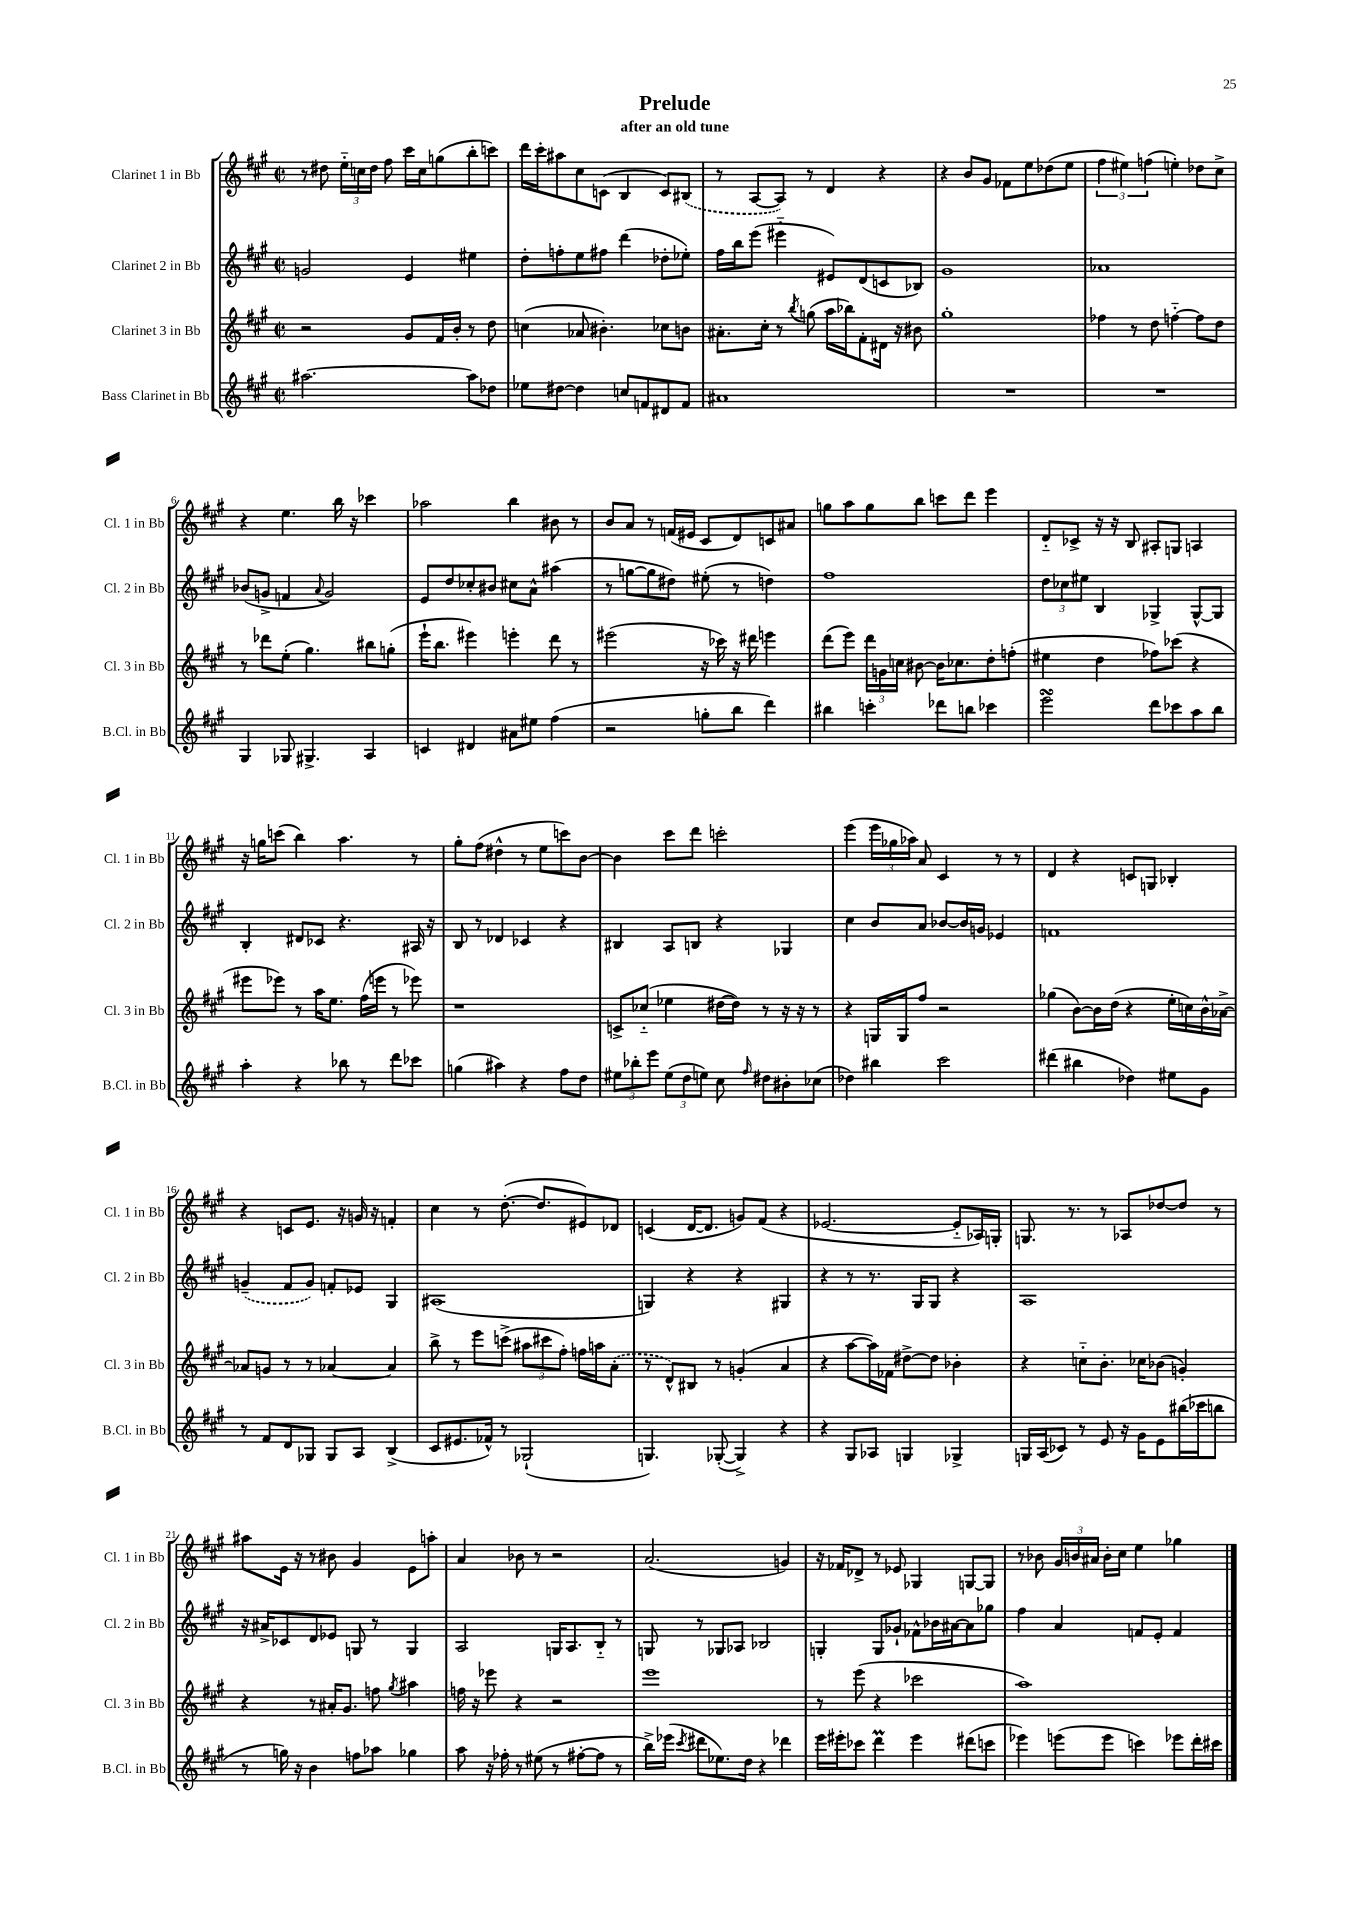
\header { title = "Prelude" subtitle = "after an old tune" }
<<
\new StaffGroup <<
\new Staff = "s0" \with { instrumentName = "Clarinet 1 in Bb" shortInstrumentName = "Cl. 1 in Bb" } {
    \clef treble \key a \major \defaultTimeSignature \time 2/2
    \autoBeamOff r8 dis''8 \tuplet 3/2 { e''16[-_ c''16 dis''16] } fis''8 cis'''16[ c''16 g''8( b''8-. c'''8]) |
    d'''16[ cis'''16-. ais''8 cis''8 c'8]( b4 c'8[) \once \slurDashed bis8]( |
    r8 a8[~ a8]) r8 d'4 r4 |
    r4 b'8[ gis'8] fes'8[ e''8 des''8( e''8] |
    \tuplet 3/2 { fis''4 eis''4) f''4( } e''4-.) des''8[ cis''8]-> |
    r4 e''4. b''16 r16 ces'''4 |
    aes''2 b''4 bis'8 r8 |
    b'8[ a'8] r8 f'16[( eis'16] cis'8[ d'8) c'8 ais'8] |
    g''8[ a''8 g''8 b''8] c'''8[ d'''8] e'''4 |
    d'8[-_ ces'8]-> r16 r16 b8 ais8[-. g8] a4 |
    r16 g''16[ c'''8]( b''4) a''4. r8 |
    gis''8[-. fis''8]( dis''4-^ r8 e''8[ c'''8) b'8]~ |
    b'4 cis'''8[ d'''8] c'''2-. |
    e'''4( \tuplet 3/2 { e'''16[ ges''16 aes''16]) } a'8 cis'4 r8 r8 |
    d'4 r4 c'8[ g8] bes4-. |
    r4 c'8[ e'8.] r16 g'16 r16 f'4-. |
    cis''4 r8 d''8.~-.( d''8.[ eis'8) des'8] |
    c'4( d'16[~ d'8.] g'8[) fis'8]( r4 |
    ees'2.~ ees'8[-_ aes16) g16]-. |
    g8. r8. r8 aes8[ des''8~ des''8] r8 |
    ais''8[ e'16] r16 r8 bis'8 gis'4 e'8[ a''8]-. |
    a'4 bes'8 r8 r2 |
    a'2.( g'4) |
    r16 fes'16[ des'8]-> r8 ees'8 ges4 g8[~ g8] |
    r8 bes'8 \tuplet 3/2 { gis'16[ b'16 ais'16] } b'16[-. cis''16] e''4 ges''4 \bar "|." |
}
\new Staff = "s1" \with { instrumentName = "Clarinet 2 in Bb" shortInstrumentName = "Cl. 2 in Bb" } {
    \clef treble \key a \major \defaultTimeSignature \time 2/2
    \autoBeamOff g'2 e'4 eis''4 |
    d''8[-. f''8-. e''8 fis''8] d'''4( des''8[-. ees''8]-.) |
    fis''16[ b''16 e'''8]( eis'''4-_ eis'8[) d'8( c'8 bes8]) |
    gis'1 |
    aes'1 |
    bes'8[( g'8]-> f'4 \appoggiatura { a'8 } g'2) |
    e'8[ d''8 ces''8-. bis'8] cis''8[ a'8]-^ ais''4( |
    r8 g''8[~ g''8 dis''8]) eis''8-.( r8 d''4) |
    fis''1 |
    \tuplet 3/2 { d''8[ ces''8 eis''8] } b4 ges4-> ges8[~-^ ges8] |
    b4-. dis'8[ ces'8] r4. ais16 r16 |
    b8 r8 des'4 ces'4 r4 |
    bis4 a8[ b8] r4 ges4 |
    cis''4 b'8[ a'8] bes'8[~ bes'16 g'16] ees'4 |
    f'1 |
    \once \slurDashed g'4--( fis'8[ g'8]) f'8[-. ees'8] gis4 |
    ais1( |
    g4) r4 r4 gis4 |
    r4 r8 r8. gis16[ gis8] r4 |
    a1 |
    r16 ais'16[-> ces'8 d'8 ees'8] g8 r8 g4 |
    a2 g16[ a8. b8]-_ r8 |
    g8 r8 ges8[ aes8] bes2 |
    g4-. g8[ ges'8]-! fes'8[-^ bes'16 ais'16~ ais'8 ges''8] |
    fis''4 a'4 f'8[ e'8]-. f'4 \bar "|." |
}
\new Staff = "s2" \with { instrumentName = "Clarinet 3 in Bb" shortInstrumentName = "Cl. 3 in Bb" } {
    \clef treble \key a \major \defaultTimeSignature \time 2/2
    \autoBeamOff r2 gis'8[ fis'16 b'16]-. r8 d''8 |
    c''4( aes'8 bis'4.-.) ces''8[ b'8] |
    ais'8.[-. cis''16]-. r8 \acciaccatura { b''8 } g''8( a''16[ bes''16) fis'8-. dis'16] r16 bis'8 |
    gis''1-. |
    fes''4 r8 d''8 f''4~-_ f''8[ d''8] |
    r8 des'''8[ e''8]-.( gis''4.) bis''8[ g''8]-.( |
    e'''16[-! b''8.] eis'''4) e'''4-. d'''8 r8 |
    eis'''2( r16 ces'''16) r16 dis'''16 e'''4 |
    d'''8[( e'''8]) \tuplet 3/2 { d'''16[ g'16 c''16] } bis'8~ bis'16[ ces''8. d''8-. f''8]-.( |
    eis''4 d''4 fes''8[) ces'''8]( r4 |
    eis'''8[ ees'''8]) r8 a''16[ e''8.] fis''16[( e'''16] r8 ees'''8) |
    r1 |
    c'8[-> ces''8]-_( ees''4 dis''16[~ dis''16]) r8 r16 r16 r8 |
    r4 g16[ g16 fis''8] r2 |
    ges''4( b'8[~) b'16 d''16]( r4 e''16[-. c''16) b'16-^ aes'16]~-> |
    aes'8[ g'8] r8 r8 aes'4~ aes'4 |
    b''8-> r8 e'''8[ c'''8]->( \tuplet 3/2 { ais''8[ cis'''8 fis''8]-.) } f''16[ a''16 \once \slurDashed a'8]-.( |
    r8 d'8[-^) bis8] r8 g'4-.( a'4 |
    r4 a''8[~ a''16) fes'16] dis''8[~-> dis''8] bes'4-. |
    r4 c''8[-_ b'8.]-. ces''16[ bes'8]( g'4-.) |
    r4 r8 ais'16[-. gis'8.] f''8 \acciaccatura { gis''8 } ais''4 |
    f''16 r16 ees'''8 r4 r2 |
    e'''1 |
    r8 e'''8( r4 ces'''2 |
    a''1) \bar "|." |
}
\new Staff = "s3" \with { instrumentName = "Bass Clarinet in Bb" shortInstrumentName = "B.Cl. in Bb" } {
    \clef treble \key a \major \defaultTimeSignature \time 2/2
    \autoBeamOff ais''2.~ ais''8[ des''8] |
    ees''8[ dis''8]~ dis''4 c''8[ f'8 dis'8 f'8] |
    ais'1 |
    R1 |
    R1 |
    gis4 ges8 gis4.-> a4 |
    c'4 dis'4 ais'8[ eis''8] fis''4( |
    r2 g''8[-. b''8] d'''4) |
    bis''4 c'''4-. des'''8[ b''8] ces'''4 |
    e'''2\turn d'''8[ ces'''8 a''8 b''8] |
    a''4-. r4 bes''8 r8 d'''8[ ces'''8] |
    g''4( ais''4) r4 fis''8[ d''8] |
    \tuplet 3/2 { eis''8[ bes''8-. e'''8] } \tuplet 3/2 { eis''8[( d''8 e''8]) } cis''8 \grace { fis''16 } dis''8[ bis'8-. ces''8]( |
    des''4) bis''4 cis'''2 |
    dis'''4( bis''4 des''4) eis''8[ gis'8] |
    r8 fis'8[ d'8 ges8] ges8[ a8] b4->( |
    cis'8[ eis'8. fes'16]-^) r8 ges2-!( |
    g4.) ges8~-.( ges4->) r4 |
    r4 gis8[ aes8] g4 ges4-> |
    g16[ a16( ces'8]) r8 e'8 r16 gis'16[ e'8 bis''16( ces'''16 b''8] |
    r8 g''16) r16 b'4 f''8[ aes''8] ges''4 |
    a''8 r16 fes''16-. r8 eis''8( r8 fis''8[~-. fis''8] r8 |
    b''16[->) ees'''16]( \acciaccatura { cis'''8 } dis'''8[ ees''8.) d''16] r4 des'''4 |
    e'''16[ eis'''16-. ces'''8] d'''4\prall eis'''4 dis'''8[( c'''8] |
    ees'''4) e'''8[( e'''8] c'''4) ees'''8[ d'''16-. cis'''16] \bar "|." |
}
>>
>>
